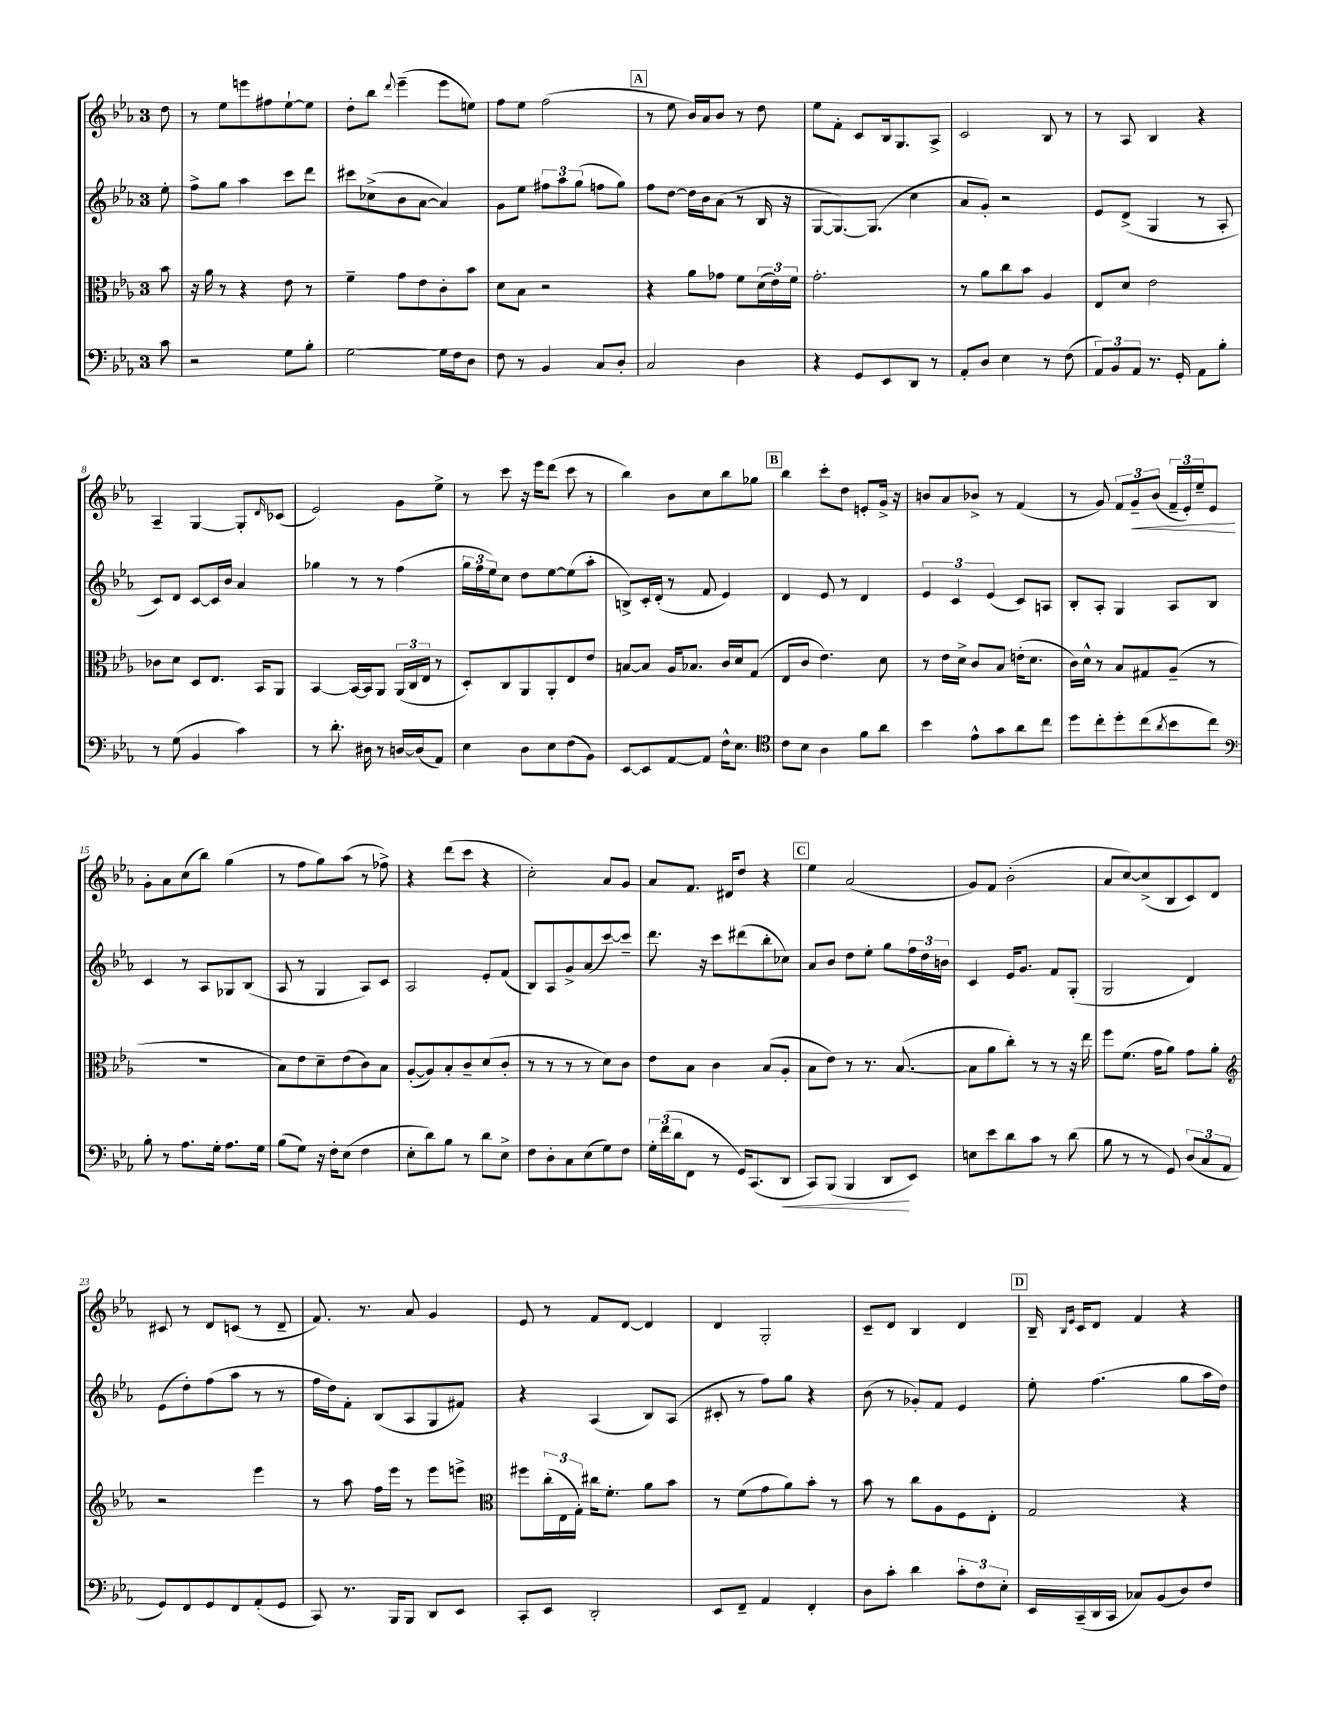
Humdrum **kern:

**kern	**dynam	**kern	**kern	**kern	**dynam
*part4	*part4	*part3	*part2	*part1	*part1
*staff4	*staff4	*staff3	*staff2	*staff1	*staff1
*clefF4	*	*clefC3	*clefG2	*clefG2	*
*k[b-e-a-]	*	*k[b-e-a-]	*k[b-e-a-]	*k[b-e-a-]	*
*M3/4	*	*M3/4	*M3/4	*M3/4	*
=	=	=	=	=	=
8c\	.	8b-\	8ee-'\	8dd\	.
=1	=1	=1	=1	=1	=1
2r	.	16r	8ff^\L	8r	.
.	.	16a-\	.	.	.
.	.	8r	8gg\J	8ee-\L	.
.	.	4r	4aa-\	8eeen\	.
.	.	.	.	8ff#X\	.
8G\L	.	8e-\	8ccc\L	[8ee-`\	.
8B-'\J	.	8r	8ddd\J	8ee-\J]	.
=2	=2	=2	=2	=2	=2
[2G\	.	4f~\	8ccc#X\L	8dd'\L	.
.	.	.	(8cc-X^\	8bb-\J	.
.	.	.	.	8qqddd/	.
.	.	8g\L	8b-\	(4eee-~\	.
.	.	8e-\	[8a-\J	.	.
16G\LL]	.	8c'\	4a-/])	8eee-\L	.
16F\J	.	.	.	.	.
8D\J	.	8b-\J	.	8een\J)	.
=3	=3	=3	=3	=3	=3
8F\	.	8d\L	8g\L	8ff\L	.
8r	.	8B-\J	8ee-\J	8ee-\J	.
4BB-/	.	2r	12ff#X\L	(2ff\	.
.	.	.	12aa-\	.	.
.	.	.	(12gg\J	.	.
8C/L	.	.	8ffn\L	.	.
8D'/J	.	.	8gg\J)	.	.
!!LO:REH:place=s1:t=A
=4	=4	=4	=4	=4	=4
2C/	.	4r	8ff\L	8r	.
.	.	.	[8dd\J	8ee-\	.
.	.	8a-\L	16dd\LL]	16b-/LL)	.
.	.	.	16b-\J	16a-/J	.
.	.	8g-X\J	(8a-\J	8b-/J	.
4D\	.	8f\L	8r	8r	.
.	.	(24d\L	16B-/	8dd\	.
.	.	24e-\)	.	.	.
.	.	.	16r	.	.
.	.	24f\JJ	.	.	.
=5	=5	=5	=5	=5	=5
4r	.	2.g'\	[8G/L	8ee-\L	.
.	.	.	8.G/_)	8f'\J	.
8GG/L	.	.	.	8c/L	.
.	.	.	(8.G/J]	.	.
8EE-/	.	.	.	16B-/k	.
.	.	.	.	8.G/	.
8DD/J	.	.	4cc\	.	.
8r	.	.	.	8A-^/J	.
=6	=6	=6	=6	=6	=6
8AA-'/L	.	8r	8a-/L	2c/	.
8D/J	.	8a-\L	8g'/J)	.	.
4E-\	.	8cc\	2r	.	.
.	.	8b-\J	.	.	.
8r	.	4A-/	.	8B-/	.
(8F\	.	.	.	8r	.
=7	=7	=7	=7	=7	=7
12AA-/L)	.	8E-/L	8e-/L	8r	.
12BB-/	.	.	.	.	.
.	.	8d/J	(8d^/J	8A-/	.
12AA-/J	.	.	.	.	.
8.r	.	2e-\	4G/	4B-/	.
16GG'/	.	.	.	.	.
8AA-\L	.	.	8r	4r	.
8B-'\J	.	.	8A-'/	.	.
!!LO:LB:g=z
=8	=8	=8	=8	=8	=8
8r	.	8c-X\L	8c/L)	4A-~/	.
(8G\	.	8d\J	8d/J	.	.
4BB-/	.	8D/L	[8c/L	[4G/	.
.	.	8.E-/J	16c/L]	.	.
.	.	.	16b-/JJ	.	.
4c\)	.	.	4a-/	8G'/L]	.
.	.	16BB-/KL	.	.	.
.	.	.	.	16qqd/	.
.	.	8AA-/J	.	(8c-X/J	.
=9	=9	=9	=9	=9	=9
8r	.	[4BB-/	4gg-X\	2e-/)	.
8.d'\	.	.	.	.	.
.	.	16BB-/LL_	8r	.	.
16D#X\	.	16BB-/J]	.	.	.
8r	.	8AA-/J	8r	.	.
[16Dn/LL	.	(24AA-/LL	(4ff\	8g\L	.
.	.	24C/	.	.	.
(16D/J]	.	.	.	.	.
.	.	24E-/JJ	.	.	.
8AA-/J)	.	8r	.	8ee-^\J	.
=10	=10	=10	=10	=10	=10
4E-\	.	8D'/L)	24gg\LL	8r	.
.	.	.	24ff\	.	.
.	.	.	24ee-\J)	.	.
.	.	8C/	8cc\J	8ccc\	.
8D\L	.	8AA-/	8dd\L	16r	.
.	.	.	.	16eee-\KL	.
8E-\	.	8AA-'/	[8ee-\	(8ddd\J	.
(8F\	.	8E-/	(8ee-\]	8ccc\	.
8BB-\J)	.	8e-/J	8aa-'\J	8r	.
=11	=11	=11	=11	=11	=11
[8EE-/L	.	[8Bn/L	8Bn^/L)	4bb-\)	.
8EE-/]	.	8B/J]	16c'/L	.	.
.	.	.	(16d'/JJ	.	.
[8AA-/	.	16A-/KL	8r	8b-\L	.
.	.	8.B-X/J	.	.	.
8AA-/J]	.	.	8f/	8cc\	.
16F^^\KL	.	16c/LL	4e-/)	8bb-\	.
8.E-\J	.	16d/J	.	.	.
.	.	(8G/J	.	8gg-X\J	.
!!LO:REH:place=s1:t=B
=12	=12	=12	=12	=12	=12
*clefC4	*	*	*	*	*
8c\L	.	8E-/L	4d/	4bb-\	.
8B-\J	.	8c/J	.	.	.
4A-\	.	4.e-\)	8e-/	8ccc'\L	.
.	.	.	8r	8dd\J	.
8f\L	.	.	4d/	8en'/L	.
8a-\J	.	8d\	.	16g^/Jk	.
.	.	.	.	16r	.
=13	=13	=13	=13	=13	=13
4b-\	.	8r	6e-/	8bn/L	.
.	.	16e-\LL	.	8a-/	.
.	.	.	6c/	.	.
.	.	16d^\JJ	.	.	.
8e-^^\L	.	8c/L	.	8b-X^/J	.
.	.	.	(6e-/	.	.
8g\	.	8B-/J	.	8r	.
8a-\	.	(16en'\KL	8c/L)	(4f/	.
.	.	8.d\J	.	.	.
8cc\J	.	.	8An/J	.	.
=14	=14	=14	=14	=14	=14
8dd\L	.	16c\LL)	8B-'/L	8r	.
.	.	16d^^\JJ	.	.	.
8cc'\	.	8r	8A-'/J	8g/)	.
8dd'\	.	8B-/L	4G/	12f/L	.
!	!	!	!	!	!LO:HP:b
.	.	.	.	12g~/	<
(8cc\	.	8G#X/	.	.	.
.	.	.	.	(12b-/J	.
8qa-/	.	.	.	.	.
8b-\	.	(8A-~/J	8A-/L	24f~/LL	.
.	.	.	.	24e-'/)	.
.	.	.	.	24ee-~/J	.
8cc\J)	.	8r	8B-/J	8e-/J	.
.	.	.	.	.	[
!!LO:LB:g=z
=15	=15	=15	=15	=15	=15
*clefF4	*	*	*	*	*
8B-'\	.	2.r	4c/	8g'\L	.
8r	.	.	.	8a-\	.
8.A-\L	.	.	8r	(8cc\	.
.	.	.	8A-/L	8bb-\J)	.
16G'\Jk	.	.	.	.	.
8.A-\L	.	.	8G-X/	(4gg\	.
.	.	.	(8B-/J	.	.
16G\Jk	.	.	.	.	.
=16	=16	=16	=16	=16	=16
(8B-\L	.	8B-\L)	8A-/	8r	.
8G\J)	.	8e-\	8r	8ff\L	.
16r	.	8d~\	4G/	8gg\)	.
16F'\KL	.	.	.	.	.
(8E-\J	.	(8e-\	.	(8aa-\J	.
4F\	.	8c\)	8A-/L)	8r	.
.	.	8B-\J	8c/J	8ff-X^\)	.
=17	=17	=17	=17	=17	=17
8E-'\L	.	([8A-'/L	2A-/	4r	.
8d\)	.	8A-/])	.	.	.
8B-\J	.	8B-'/	.	(8ddd\L	.
8r	.	8c~/	.	8ccc\J	.
8d\L	.	(8d/	8e-'/L	4r	.
8E-^\J	.	8c'/J	(8f/J	.	.
=18	=18	=18	=18	=18	=18
8F\L	.	8r	8B-/L)	2cc'\)	.
8D'\	.	8r	8A-/	.	.
8C\	.	8r	8g^/	.	.
(8E-\	.	8r	(8a-/	.	.
8G\)	.	8d\L)	[8ccc/)	8a-/L	.
8F\J	.	8c\J	8ccc~/J]	8g/J	.
=19	=19	=19	=19	=19	=19
24G'\LL	.	8e-\L	8.ddd\	8a-/L	.
(24f\	.	.	.	.	.
24d\J	.	.	.	.	.
8FF\J	.	8B-\J	.	8.f/J	.
.	.	.	16r	.	.
8r	.	4c\	8ccc\L	.	.
.	.	.	.	16d#X/KL	.
16GG/KL)	.	.	(8ddd#X\	8dd/J	.
(8.CC/	.	.	.	.	.
.	.	(8B-/L	8bb-'\	4r	.
!	!LO:HP:b	!	!	!	!
8DD/J	<	8A-'/J	8cc-X\J)	.	.
!!LO:REH:place=s1:t=C
=20	=20	=20	=20	=20	=20
8CC/L)	.	8B-\L	8a-/L	4ee-\	.
(8BBB-/J	.	8e-\J)	8b-/J	.	.
4BBB-/	.	8r	8dd\L	(2a-/	.
.	.	8.r	8ee-'\J	.	.
8DD/L	.	.	8gg\L	.	.
.	.	([8.B-/	.	.	.
8EE-/J)	[	.	24ff\L	.	.
.	.	.	24dd\	.	.
.	.	.	24bn\JJ	.	.
=21	=21	=21	=21	=21	=21
8En\L	.	8B-\L]	4c/	8g/L)	.
8e-\	.	8a-\	.	8f/J	.
8d\	.	8cc'\J)	16e-/KL	(2b-'\	.
.	.	.	8.g/J	.	.
8c\J	.	8r	.	.	.
8r	.	8r	8f/L	.	.
(8d\	.	16r	(8G'/J	.	.
.	.	16ee-\	.	.	.
=22	=22	=22	=22	=22	=22
8B-\	.	8ff\L	2G/	8a-/L	.
8r	.	(8.f\J	.	[8cc/)	.
8r	.	.	.	(8cc^/]	.
.	.	16g\KL	.	.	.
8GG/)	.	8a-\J)	.	8B-/	.
(12D/L	.	8g\L	4d/)	8c/)	.
12C/	.	.	.	.	.
.	.	8a-'\J	.	8d/J	.
12AA-/J	.	.	.	.	.
!!LO:LB:g=z
=23	=23	=23	=23	=23	=23
*	*	*clefG2	*	*	*
8GG/L)	.	2r	(8e-\L	8c#X/	.
8FF/	.	.	8dd'\)	8r	.
8GG/	.	.	(8ff\	8d/L	.
8FF/	.	.	8aa-\J	(8cn/J	.
(8AA-'/	.	4eee-\	8r	8r	.
8GG/J	.	.	8r	8d~/	.
=24	=24	=24	=24	=24	=24
8CC/)	.	8r	16ff\LL	8.f/)	.
.	.	.	16dd\J)	.	.
8.r	.	8aa-\	8f'\J	.	.
.	.	.	.	8.r	.
.	.	16ff\LL	(8B-/L	.	.
16BBB-/KL	.	16eee-\JJ	.	.	.
8BBB-/J	.	8r	8A-/	8a-/	.
8DD/L	.	8eee-\L	8G/	4g/	.
8EE-/J	.	8eeen^\J	8f#X/J)	.	.
=25	=25	=25	=25	=25	=25
*	*	*clefC3	*	*	*
8CC'/L	.	8ff#X\L	4r	8e-/	.
8EE-/J	.	(24cc'\L	.	8r	.
.	.	24E-\	.	.	.
.	.	24G'\JJ)	.	.	.
2DD'/	.	16cc#X\KL	(4A-/	8f/L	.
.	.	8.f'\J	.	.	.
.	.	.	.	[8d/J	.
.	.	8a-\L	8B-/L)	4d/]	.
.	.	8b-\J	(8A-/J	.	.
=26	=26	=26	=26	=26	=26
8EE-/L	.	8r	8c#X'/	4d/	.
8FF~/J	.	(8f\L	8r	.	.
4AA-/	.	8g\	8ff\L)	2G'/	.
.	.	8a-\)	8gg\J	.	.
4FF'/	.	8b-'\J	4r	.	.
.	.	8r	.	.	.
=27	=27	=27	=27	=27	=27
8D\L	.	8b-\	(8b-\	8c~/L	.
8c'\J	.	8r	8r	8d/J	.
4d\	.	8cc\L	8g-X'/L)	4B-/	.
.	.	8A-\	8f/J	.	.
12c'\L	.	8F\	4e-/	4d/	.
12F\	.	.	.	.	.
.	.	8E-'\J	.	.	.
12E-'\J	.	.	.	.	.
!!LO:REH:place=s1:t=D
=28	=28	=28	=28	=28	=28
16EE-/LL	.	2G/	8ee-'\	16B-~/	.
.	.	.	.	16qqB-/LL	.
.	.	.	.	16qqe-/JJ	.
(16CC~/	.	.	.	16c/KL	.
16DD/	.	.	(4.ff\	8d/J	.
16CC/JJ	.	.	.	.	.
8C-X/L)	.	.	.	4f/	.
(8BB-/	.	.	.	.	.
8D/)	.	4r	8gg\L	4r	.
8F/J	.	.	16aa-\L	.	.
.	.	.	16dd\JJ)	.	.
==	==	==	==	==	==
*-	*-	*-	*-	*-	*-
